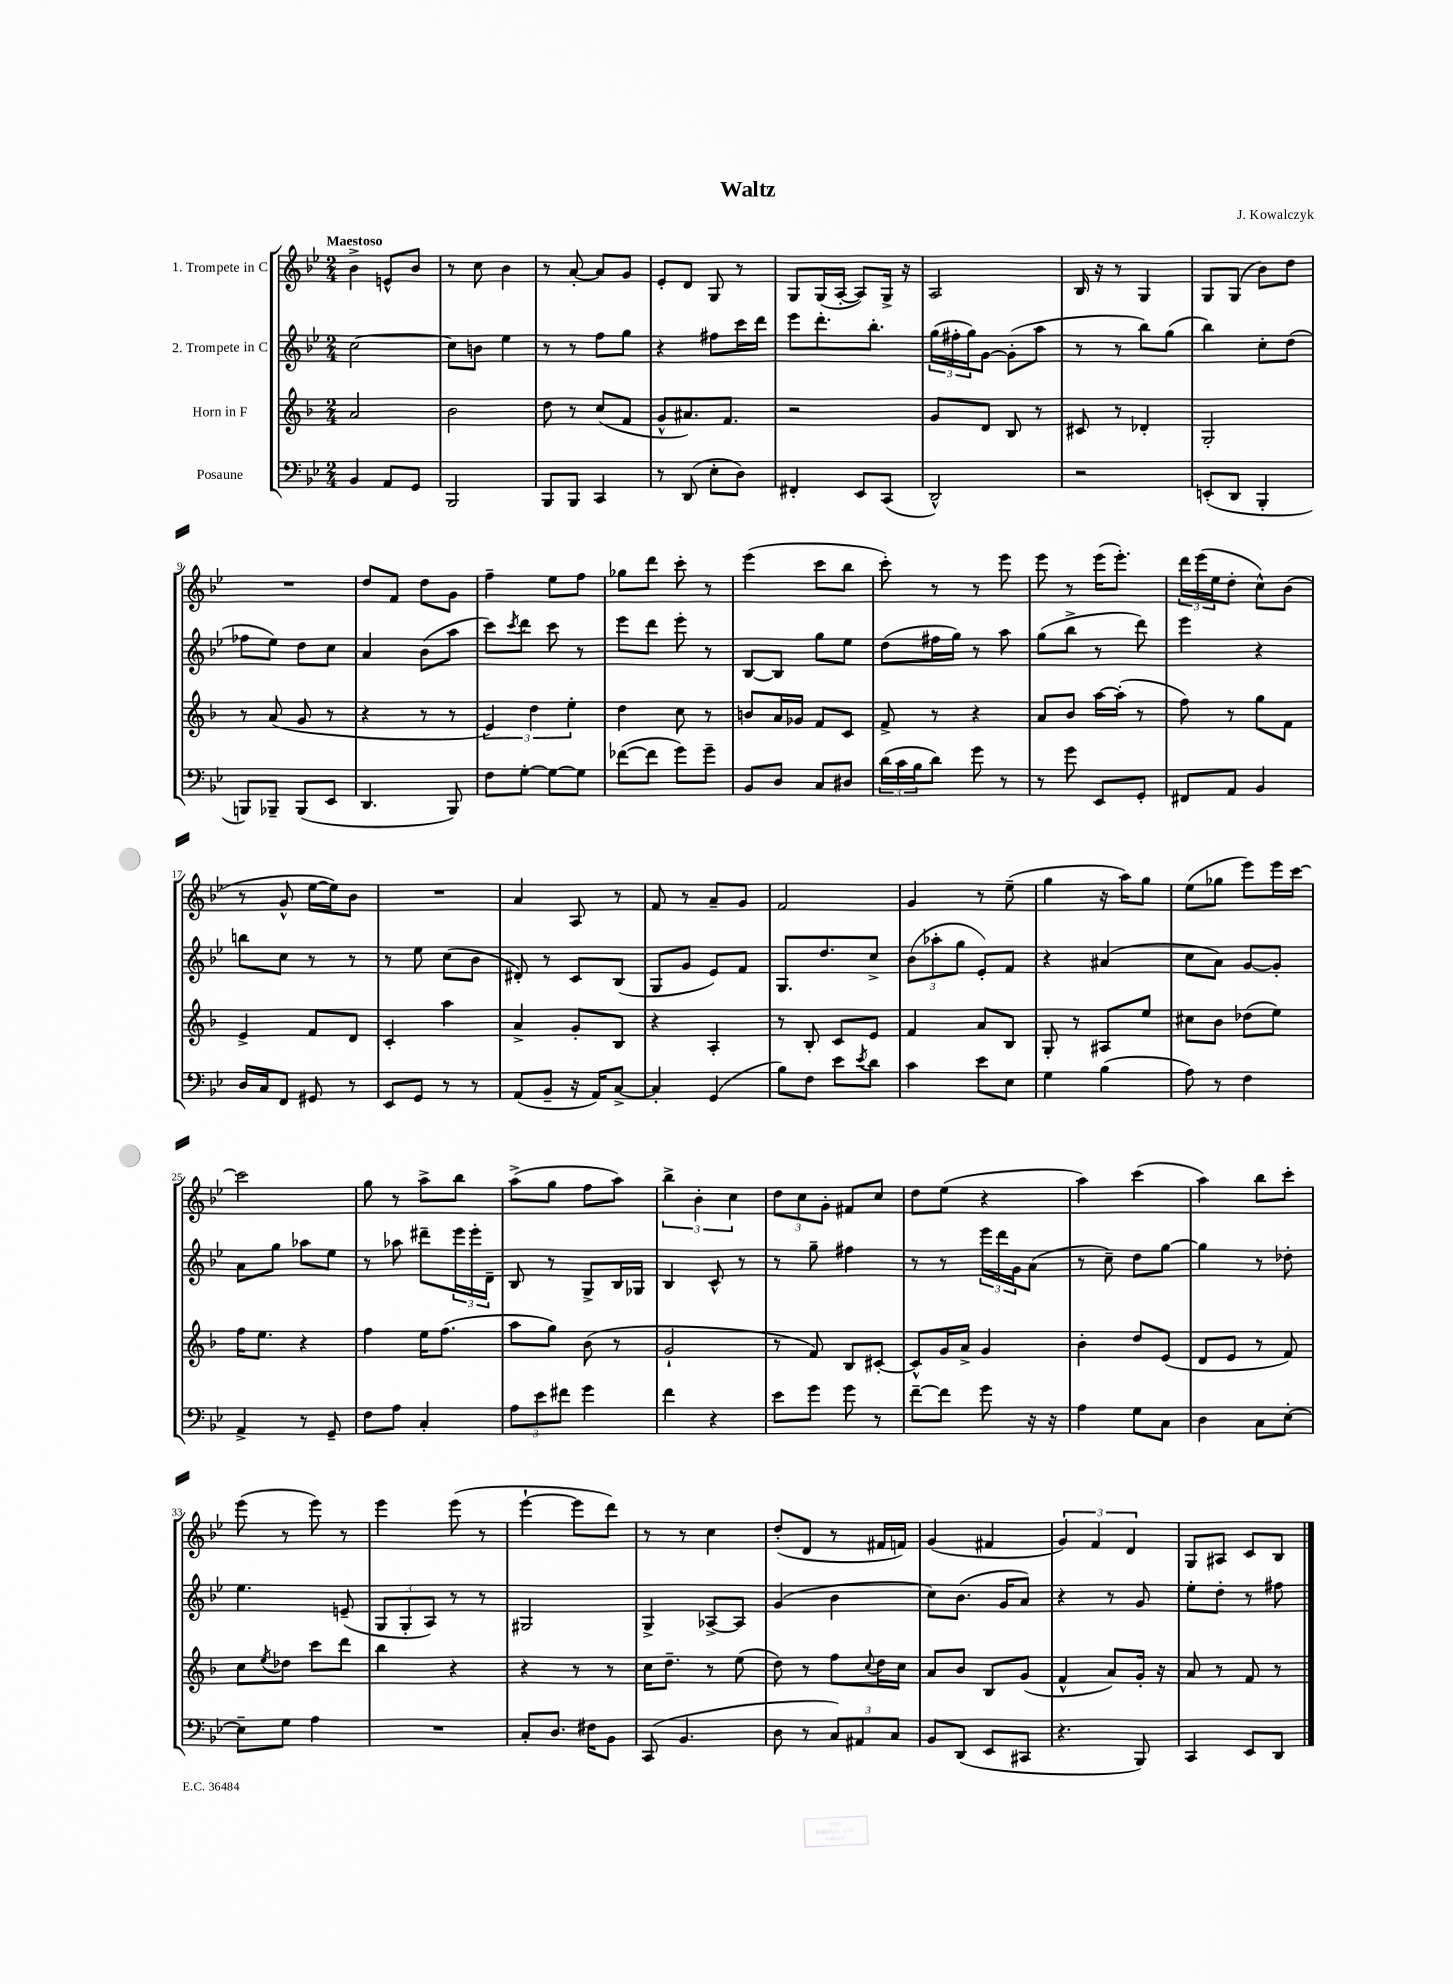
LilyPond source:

\header { title = "Waltz" composer = "J. Kowalczyk" }
<<
\new StaffGroup <<
\new Staff = "s0" \with { instrumentName = "1. Trompete in C" } {
    \clef treble \key bes \major \numericTimeSignature \time 2/4 \tempo "Maestoso"
    bes'4-> e'8-^ bes'8 |
    r8 c''8 bes'4 |
    r8 a'8~-. a'8 g'8 |
    ees'8-. d'8 g8 r8 |
    g8 g16( a16~-. a8) g16-> r16 |
    a2 |
    bes16 r16 r8 g4 |
    g8 g8( bes'8) d''8 |
    R2 |
    d''8 f'8 d''8 g'8 |
    f''4-- ees''8 f''8 |
    ges''8 d'''8 c'''8-. r8 |
    ees'''4( c'''8 bes''8 |
    c'''8-.) r8 r8 ees'''8 |
    ees'''8 r8 ees'''16( ees'''8.-.) |
    \tuplet 3/2 { d'''16 ees'''16( ees''16 } d''8-. c''8-^) bes'8( |
    r8 g'8-^ ees''16~ ees''16) bes'8 |
    R2 |
    a'4 a8 r8 |
    f'8 r8 a'8-- g'8 |
    f'2 |
    g'4 r8 ees''8--( |
    g''4 r16 a''16) g''8 |
    ees''8( ges''8 ees'''8) ees'''16 c'''16~ |
    c'''2 |
    g''8 r8 a''8-> bes''8 |
    a''8->( g''8 f''8 a''8) |
    \tuplet 3/2 { bes''4-> bes'4-. c''4 } |
    \tuplet 3/2 { d''8 c''8 g'8-. } fis'8 c''8 |
    d''8 ees''8( r4 |
    a''4) c'''4( |
    a''4) bes''8 c'''8-. |
    ees'''8( r8 ees'''8) r8 |
    ees'''4 ees'''8( r8 |
    ees'''4~-! ees'''8 d'''8) |
    r8 r8 c''4 |
    d''8-.( d'8 r8 fis'16 f'16) |
    g'4( fis'4 |
    \tuplet 3/2 { g'4) f'4 d'4 } |
    g8 ais8 c'8 bes8 \bar "|." |
}
\new Staff = "s1" \with { instrumentName = "2. Trompete in C" } {
    \clef treble \key bes \major \numericTimeSignature \time 2/4
    c''2~ |
    c''8 b'8 ees''4 |
    r8 r8 f''8 g''8 |
    r4 fis''8 c'''16 d'''16 |
    ees'''8 d'''8.-. bes''8.-. |
    \tuplet 3/2 { g''16( fis''16-. g''16) } g'8~ g'8-.( a''8 |
    r8 r8 bes''8) g''8( |
    bes''4) c''8-. d''8( |
    fes''8 ees''8) d''8 c''8 |
    a'4 bes'8( a''8 |
    c'''8) \acciaccatura { c'''8 } d'''8 c'''8 r8 |
    ees'''8 d'''8 ees'''8-. r8 |
    bes8~ bes8 g''8 ees''8 |
    d''8( fis''16 g''16) r8 a''8 |
    g''8( bes''8-> r8 d'''8) |
    ees'''4 r4 |
    b''8 c''8 r8 r8 |
    r8 ees''8 c''8( bes'8 |
    dis'8-.) r8 c'8 bes8( |
    g8 g'8 ees'8) f'8 |
    g8. d''8. c''8-> |
    \tuplet 3/2 { bes'8( aes''8-. g''8 } ees'8-.) f'8 |
    r4 ais'4( |
    c''8 a'8) g'8~ g'8-. |
    a'8 g''8 aes''8 ees''8 |
    r8 aes''8 dis'''8-- \tuplet 3/2 { ees'''16 ees'''16-. d'16-- } |
    bes8 r8 g8-> bes16 ges16 |
    bes4 c'8-^ r8 |
    r8 g''8-- fis''4 |
    r8 r8 \tuplet 3/2 { ees'''16 d'''16 g'16 } a'8( |
    r8 c''8--) d''8 g''8~ |
    g''4 r8 des''8-. |
    ees''4. e'8--( |
    \tuplet 3/2 { g8 g8-. a8) } r8 r8 |
    gis2 |
    g4-> aes8~-> aes8 |
    g'4( bes'4 |
    c''8) bes'8.( g'16 a'8) |
    r4 r8 g'8 |
    ees''8-. d''8-. r8 fis''8 \bar "|." |
}
\new Staff = "s2" \with { instrumentName = "Horn in F" } {
    \clef treble \key f \major \numericTimeSignature \time 2/4
    a'2 |
    bes'2 |
    d''8 r8 c''8( f'8 |
    g'8-^ ais'8.) f'8. |
    r2 |
    g'8 d'8 bes8 r8 |
    cis'8 r8 des'4-. |
    g2-. |
    r8 a'8( g'8 r8 |
    r4 r8 r8 |
    \tuplet 3/2 { e'4) d''4 e''4-. } |
    d''4 c''8 r8 |
    b'8 a'16 ges'16 f'8 c'8 |
    f'8-> r8 r4 |
    a'8 bes'8 a''16~ a''16-.( r8 |
    f''8) r8 g''8 f'8 |
    e'4-> f'8 d'8 |
    c'4-. a''4 |
    a'4-> g'8-. bes8 |
    r4 a4-. |
    r8 bes8-. c'8 e'8 |
    f'4 a'8 bes8 |
    g8-. r8 ais8 e''8 |
    cis''8 bes'8 des''8( e''8) |
    f''16 e''8. r4 |
    f''4 e''16 f''8.( |
    a''8 g''8) bes'8( r8 |
    g'2-! |
    r8 f'8) bes8 cis'8~-. |
    cis'8-^ g'16 a'16-> g'4 |
    bes'4-. d''8 e'8( |
    d'8 e'8 r8 f'8) |
    c''8 \acciaccatura { e''8 } des''8 c'''8 d'''8 |
    bes''4 r4 |
    r4 r8 r8 |
    c''16 d''8.-- r8 e''8( |
    d''8) r8 f''8 \appoggiatura { c''8 } d''16 c''16 |
    a'8 bes'8 bes8 g'8( |
    f'4-^ a'8) g'16-. r16 |
    a'8 r8 f'8 r8 \bar "|." |
}
\new Staff = "s3" \with { instrumentName = "Posaune" } {
    \clef bass \key bes \major \numericTimeSignature \time 2/4
    bes,4 a,8 g,8 |
    bes,,2 |
    bes,,8 bes,,8 c,4 |
    r8 d,8( ees8-. d8) |
    fis,4-. ees,8 c,8( |
    d,2-^) |
    r2 |
    e,8-.( d,8 bes,,4-. |
    b,,8) bes,,8-- bes,,8( ees,8 |
    d,4. bes,,8) |
    f8 g8~-. g8~ g8 |
    fes'8~( fes'8 g'8) g'8-- |
    bes,8 d8 c8 dis8 |
    \tuplet 3/2 { d'16( c'16 bes16 } d'8) g'8 r8 |
    r8 g'8 ees,8 g,8-. |
    fis,8 a,8 bes,4 |
    d16 c16 f,8 gis,8 r8 |
    ees,8 g,8 r8 r8 |
    a,8( bes,8-- r16 a,16) c8~-> |
    c4-. g,4( |
    bes8) f8 ees'8 \acciaccatura { ees'8 } d'8 |
    c'4 ees'8 ees8 |
    g4 bes4( |
    a8) r8 f4 |
    a,4-> r8 g,8-- |
    f8 a8 c4-. |
    \tuplet 3/2 { a8 ees'8 fis'8 } g'4 |
    f'4 r4 |
    ees'8 g'8 g'8 r8 |
    f'8~-- f'8 g'8 r16 r16 |
    a4 g8 c8 |
    d4 c8 ees8~-. |
    ees8-- g8 a4 |
    R2 |
    c8-. d8. fis16 bes,8 |
    c,8( bes,4. |
    d8 r8 \tuplet 3/2 { c8) ais,8 c8 } |
    bes,8 d,8( ees,8 cis,8 |
    r4. bes,,8) |
    c,4 ees,8 d,8 \bar "|." |
}
>>
>>
